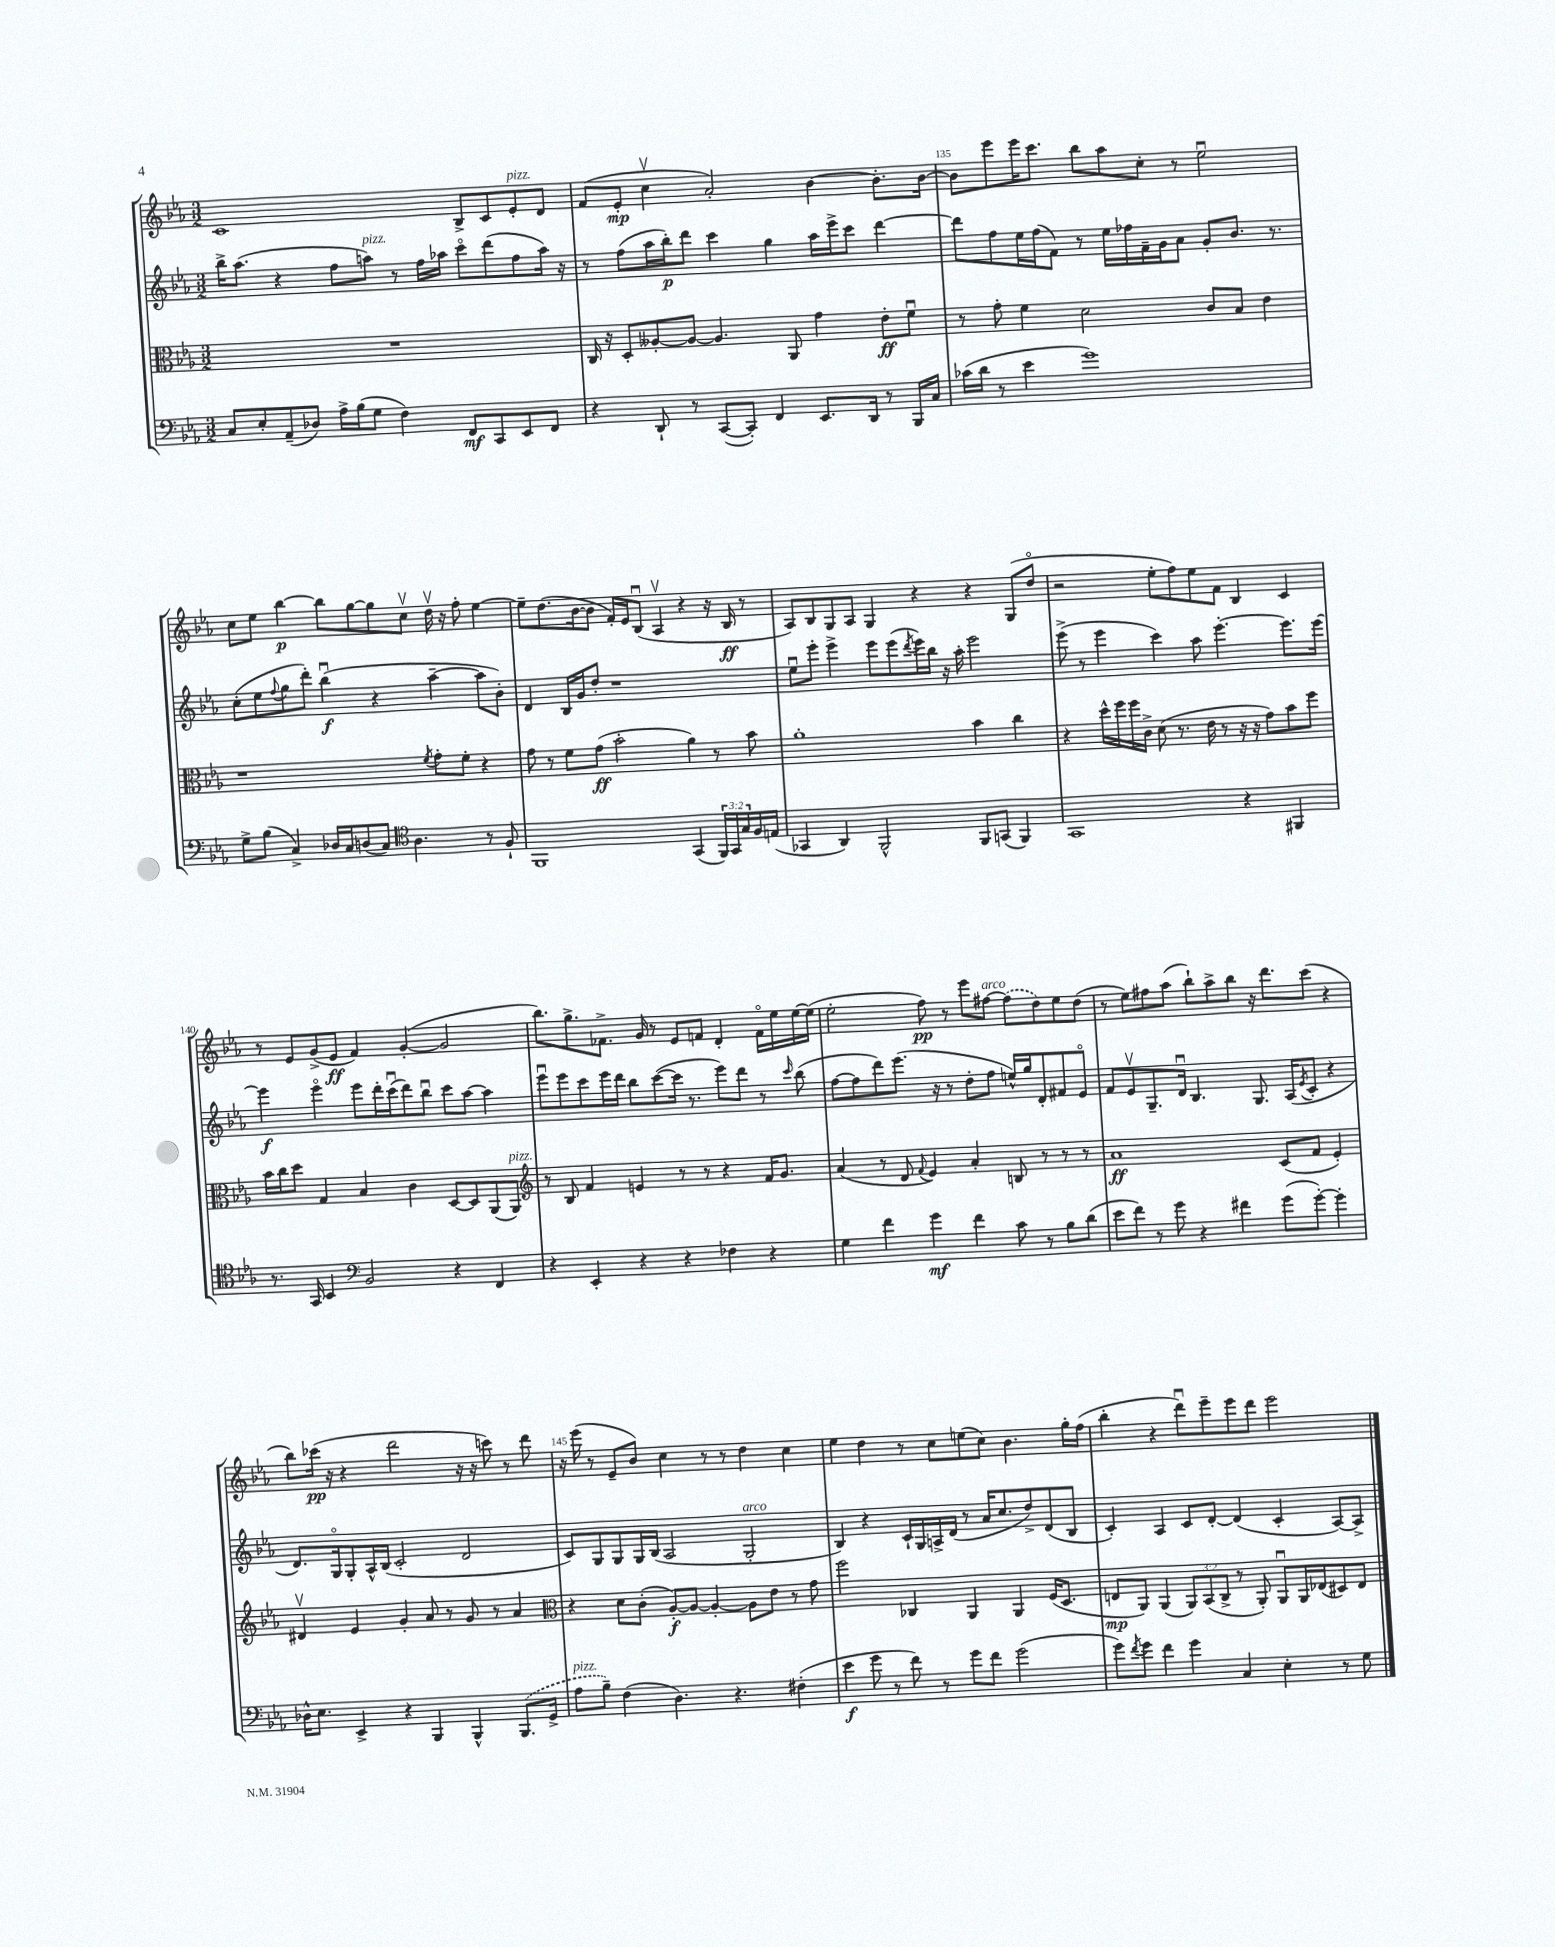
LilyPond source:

<<
\new StaffGroup <<
\new Staff = "s0" {
    \clef treble \key ees \major \numericTimeSignature \time 3/2
    c'1 bes8-> c'8 ees'8-.^\markup { \italic "pizz." } d'8 |
    f'8( ees'8-.\mp c''4\upbow aes'2-.) bes'4~ bes'8.-. bes'16~ |
    bes'8 ees'''8 ees'''16 c'''8. bes''8 aes''8 c''8-. r8 ees''2\downbow |
    c''8 ees''8 bes''4~\p bes''8 g''8~ g''8 c''8\upbow d''16\upbow r16 f''8-. ees''4~ |
    ees''8-- d''8.( bes'16~ bes'8 f'16-.) ees'16 bes8\downbow( aes4\upbow r4 r16 bes16\ff r8 |
    aes8) bes8 g8 aes8 g4 r4 r4 g8( d''8\flageolet |
    r2 ees''8-. f''8) ees''8 f'8 bes4 c'4 |
    r8 ees'8 g'8->( ees'8\ff f'4) g'4~-.( g'2 |
    bes''8.) g''8.-> fes'8.-> g'16 r8 ees'8 f'8 d'4-. f'16\flageolet ees''16 ees''16~ ees''16( |
    ees''2-. f''8\pp) r8 ees'''8 fis''8~^\markup { \italic "arco" } \once \slurDashed fis''8( d''8) ees''8 d''8( |
    r8 ees''8) fis''8 aes''8( bes''8-!) aes''8-> bes''8 r16 d'''8. c'''8( r4 |
    bes''8) ces'''16\pp( r16 r4 d'''2 r16 r16 c'''8) r8 d'''8 |
    r16 ees'''16( r8 ees'8-- bes'8) c''4 r8 r8 d''4 c''4 |
    ees''4 d''4 r8 c''8 e''8( c''8) bes'4. g''16-. f''16( |
    bes''4-. r4 d'''8\downbow) ees'''8-- ees'''8 d'''8 ees'''2 \bar "|." |
}
\new Staff = "s1" {
    \clef treble \key ees \major \numericTimeSignature \time 3/2
    bes''16-> aes''8.( r4 f''8 a''8^\markup { \italic "pizz." }) r8 f''16 aes''16 c'''8\flageolet d'''8( f''8 aes''16) r16 |
    r8 f''8( aes''16 bes''16-.\p) d'''8 c'''4 g''4 aes''16 ees'''16-> c'''8 d'''4~ |
    d'''8 f''8 ees''16 f''16( f'8) r8 ees''16 fes''16 f'16-- g'16 aes'8 g'8-. bes'8. r8. |
    c''8-.( ees''8 \appoggiatura { f''8 } g''8 d'''8-.) bes''4\downbow\f( r4 aes''4~-- aes''8 bes'8-.) |
    d'4 bes16 g'16 d''8-. r1 |
    ees''8\downbow ees'''8-. ees'''4-> ees'''8 ees'''8( \acciaccatura { d'''8 } ees'''16) bes''16 r16 aes''16-. ees'''2 |
    ees'''8->( r8 ees'''4 c'''4) aes''8 ees'''4.~-. ees'''8. ees'''16~ |
    ees'''4\f ees'''4\flageolet ees'''8 d'''16-. c'''16\downbow( d'''8) bes''8\downbow c'''8 aes''8~ aes''4 |
    ees'''8\downbow ees'''8 c'''8 ees'''16 d'''16 bes''8 c'''8~( c'''16 r8. ees'''8) d'''8 r8 \grace { c'''16 } bes''8( |
    f''8~ f''8 d'''8) ees'''8.( r16 r8 d''8-. f''8 e''16-^) g''16 d'8-. fis'8 ees'8\flageolet |
    f'8 ees'8\upbow g8.-- d'16\downbow bes4. g8. aes16( \acciaccatura { ees'8 } c'8-. r4 |
    d'8.) g16\flageolet g8-. aes16-^ bes16( c'2-. d'2 |
    c'8) g8 g8 g16 bes16( aes2 g2-.^\markup { \italic "arco" } |
    bes4) r4 c'16-! g16 a16-> d'16( r8 aes'16 c''8. d''8->) d'8( bes8 |
    c'4-.) aes4 c'8 d'8~-. d'4( c'4-. aes8~) aes8-> \bar "|." |
}
\new Staff = "s2" {
    \clef alto \key ees \major \numericTimeSignature \time 3/2 \override Staff.TupletNumber.text = #tuplet-number::calc-fraction-text
    R1. |
    c16 r16 d8-. aeses8~-. aeses8~ aeses4. aes,8 g'4 ees'8-.\ff f'8\downbow |
    r8 g'8-. f'4 d'2 c'8 bes8 ees'4 |
    r1 \acciaccatura { f'8 } g'8-. f'8-. r4 |
    g'8 r8 f'8 g'8\ff( bes'2-. aes'4) r8 bes'8 |
    aes'1-. bes'4 c''4 |
    r4 d''16-^ f''16 f''16 c'16-> d'8( r8. ees'16 r8 r16 r16 g'8) bes'8 f''8 |
    bes'16 c''16 d''8 g4 bes4 c'4 d8~ d8 aes,8( aes,8^\markup { \italic "pizz." }) |
    \clef treble r8 bes8 f'4 e'4 r8 r8 r4 f'16 g'8. |
    aes'4( r8 d'8 \appoggiatura { f'8 } ees'4) aes'4-. b8 r8 r8 r8 |
    aes'1\ff c'8( f'8 ees'4-.) |
    dis'4\upbow ees'4 g'4-. aes'8 r8 g'8 r8 aes'4 |
    \clef alto r4 d'8 c'8-.( aes8~-.\f) aes8~ aes4~-. aes8 ees'8 r8 g'8 |
    f''2 ces4 aes,4 aes,4 f16( d8. |
    e8\mp aes,8) aes,4( \tuplet 3/2 { aes,8) bes,8( c8-> } r8 aes,8-.) aes,8\downbow aes,16 ees16( dis8) ees8 \bar "|." |
}
\new Staff = "s3" {
    \clef bass \key ees \major \numericTimeSignature \time 3/2 \override Staff.TupletNumber.text = #tuplet-number::calc-fraction-text
    c8 ees8-. aes,8--( des8) aes16-> bes16( g8 f4) f,8\mf c,8 ees,8 f,8 |
    r4 d,8-! r8 c,8~( c,8-.) f,4 ees,8. d,16 r8 bes,,16 c16 |
    ces'16( d'16 r8 ees'4 g'1) |
    g8-> bes8( c4->) des16 c16 d8( c8) \clef tenor aes4. r8 f8-! |
    f,1 g,4( \tuplet 3/2 { f,16) g,16 g16 } f16 e16( |
    ges,4 aes,4) f,2-^ f,8 g,8( f,4) |
    g,1 r4 fis,4 |
    r8. g,16 bes,4 \clef bass bes,2 r4 f,4 |
    r4 ees,4-. r4 r4 fes4 r4 |
    g4 f'4 g'4\mf f'4 c'8 r8 bes8 d'8( |
    ees'8 f'8) r8 g'8 r4 fis'4 g'8( g'8~-.) g'4-. |
    des16-^ ees8. ees,4-> r4 bes,,4 bes,,4-^ \once \slurDashed bes,,8.( g,16-> |
    aes8^\markup { \italic "pizz." } bes8--) f4( d4.) r4. fis4-.( |
    ees'4\f g'8 r8 f'8) r8 g'8 f'8 g'2( |
    g'8) \acciaccatura { f'8 } g'8 f'4 g'4 c4 ees4-. r8 g8 \bar "|." |
}
>>
>>
\layout { \context { \Score currentBarNumber = #133 \override BarNumber.break-visibility = ##(#f #t #t) barNumberVisibility = #(every-nth-bar-number-visible 5) } }
